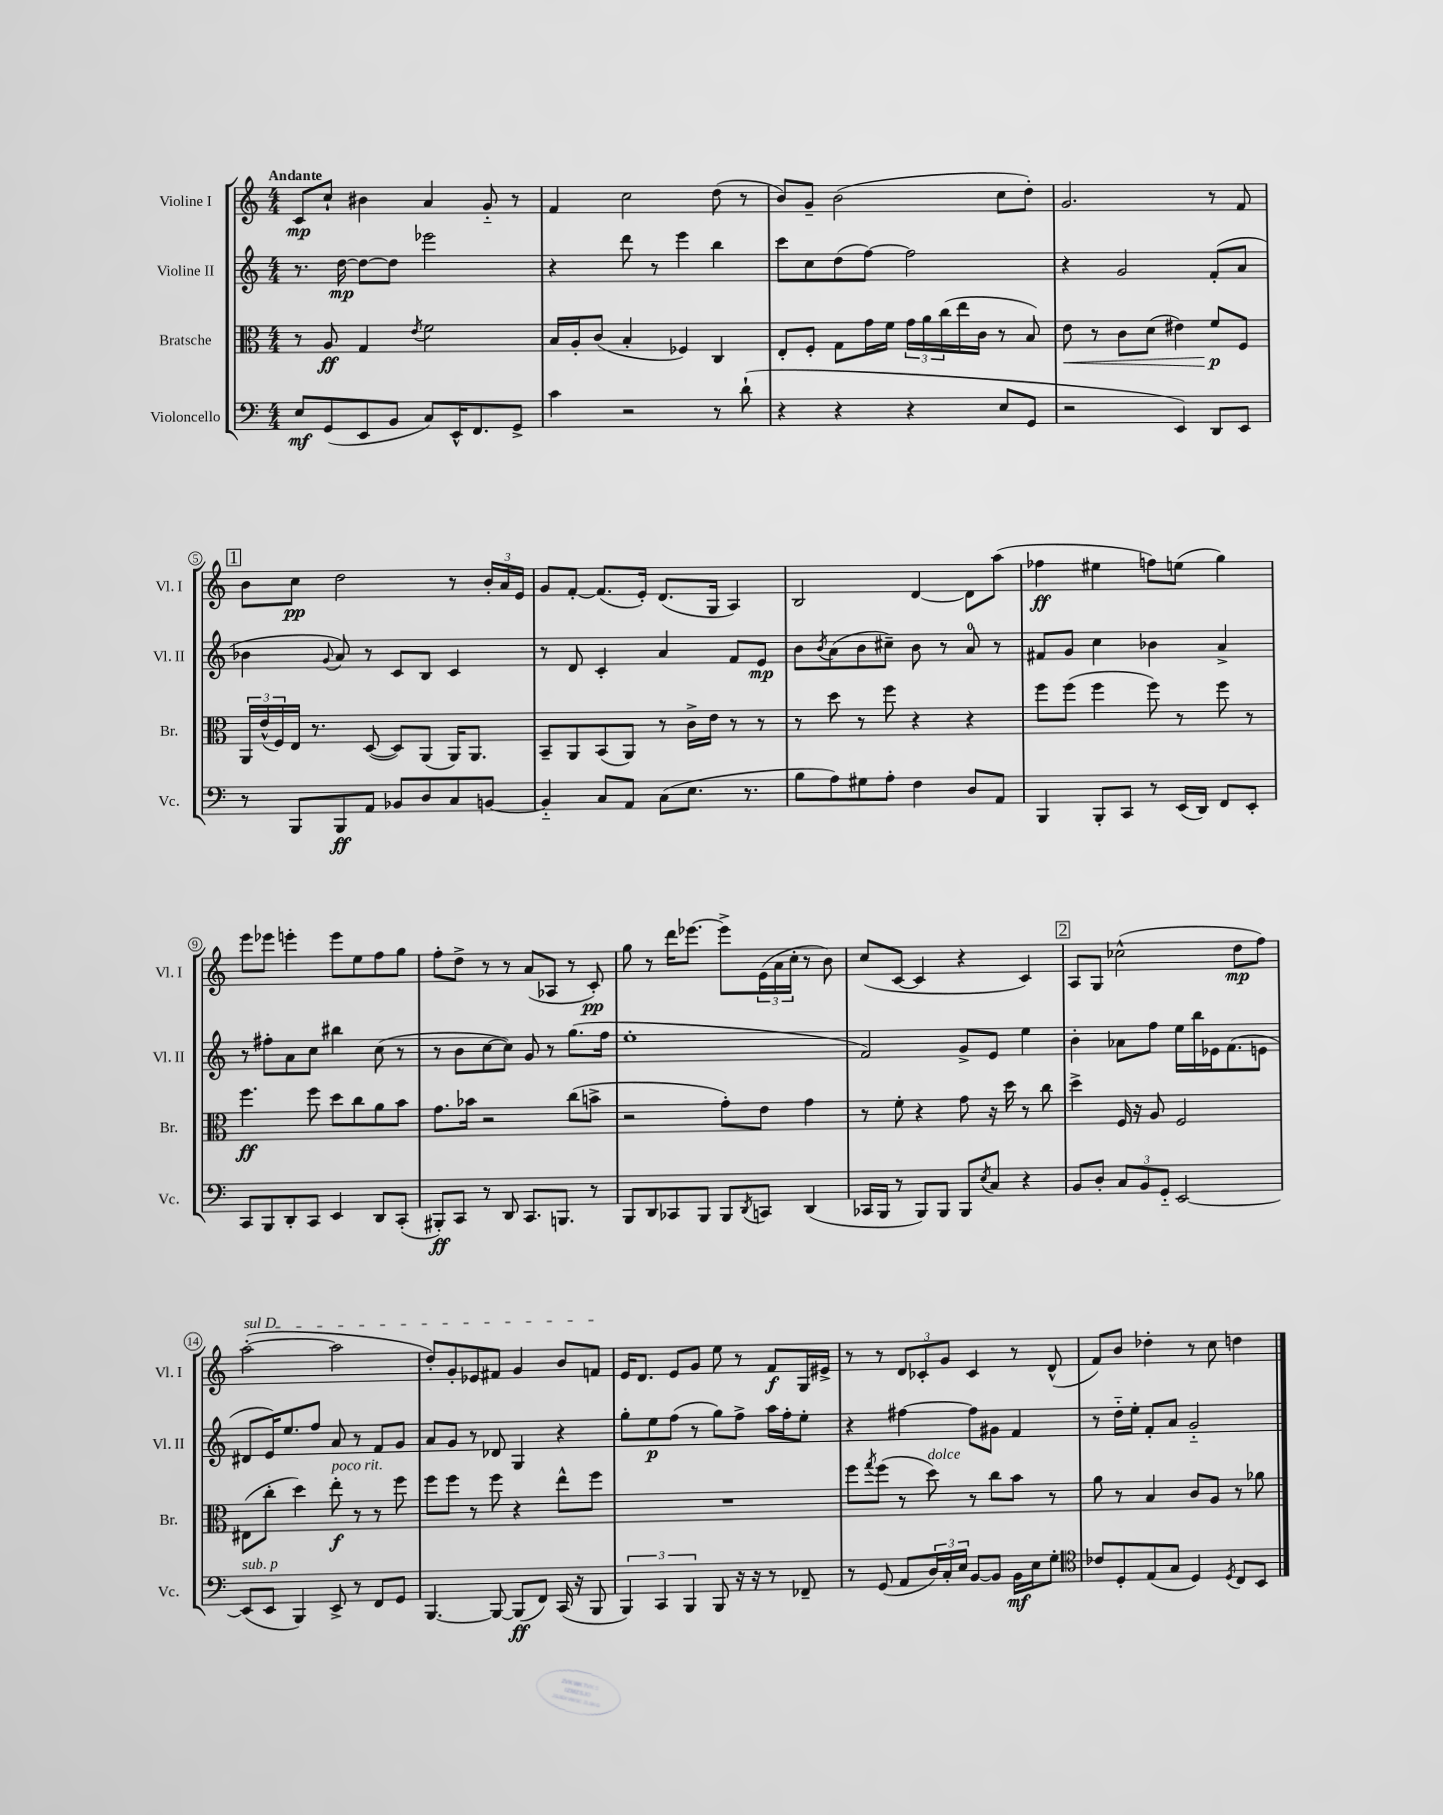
<<
\new StaffGroup <<
\new Staff = "s0" \with { instrumentName = "Violine I" shortInstrumentName = "Vl. I" } {
    \clef treble \key c \major \numericTimeSignature \time 4/4 \tempo "Andante"
    c'8\mp c''8-! bis'4 a'4 g'8-_ r8 |
    f'4 c''2 d''8( r8 |
    b'8) g'8-- b'2( c''8 d''8-.) |
    g'2. r8 f'8 |
    \mark \markup { \box "1" } b'8 c''8\pp d''2 r8 \tuplet 3/2 { b'16-. a'16 e'16 } |
    g'8 f'8~-. f'8.( e'16-.) d'8.( g16 a4) |
    b2 d'4~ d'8 a''8( |
    fes''4\ff eis''4 f''8) e''8( g''4) |
    e'''8 ees'''8 e'''4-. e'''8 e''8 f''8 g''8 |
    f''8-. d''8-> r8 r8 a'8( aes8 r8 c'8-.\pp) |
    g''8 r8 d'''16 ees'''8.~ ees'''8-> \tuplet 3/2 { e'16( a'16 c''16-. } r8 b'8) |
    c''8( c'8~ c'4 r4 c'4) |
    \mark \markup { \box "2" } a8 g8 ces''2-^( d''8\mp f''8) |
    \once \override TextSpanner.bound-details.left.text = \markup { \italic "sul D" } a''2~-.\startTextSpan( a''2 |
    d''8-.) g'8-. ees'8 fis'8 g'4 b'8 f'8\stopTextSpan |
    e'16 d'8. e'8 g'8 e''8 r8 f'8\f g16 eis'16-> |
    r8 r8 \tuplet 3/2 { d'8 ces'8-. g'8 } ces'4 r8 d'8-^( |
    f'8) b'8 des''4-. r8 c''8 d''4 \bar "|." |
}
\new Staff = "s1" \with { instrumentName = "Violine II" shortInstrumentName = "Vl. II" } {
    \clef treble \key c \major \numericTimeSignature \time 4/4
    r8. d''16~\mp d''8~ d''8 ees'''2 |
    r4 d'''8 r8 e'''4 b''4 |
    c'''8 c''8 d''8( f''8~) f''2 |
    r4 g'2 f'8-.( a'8 |
    \mark \markup { \box "1" } bes'4 \appoggiatura { g'8 } a'8) r8 c'8 b8 c'4 |
    r8 d'8 c'4-. a'4 f'8 e'8\mp |
    b'8 \acciaccatura { b'8 } a'8( b'8 cis''8--) b'8 r8 a'8-0 r8 |
    fis'8 g'8 c''4 bes'4 a'4-> |
    r8 fis''8-. a'8 c''8 bis''4 c''8( r8 |
    r8 b'8 c''8~ c''8) g'8 r8 g''8.( f''16 |
    e''1-. |
    f'2) g'8-> e'8 e''4 |
    \mark \markup { \box "2" } b'4-. aes'8 f''8 e''16 b''16 ees'16 f'8.( e'8 |
    dis'8 e'16) e''8. f''8 a'8 r8 f'8 g'8 |
    a'8 g'8 r8 des'8 g4 r4 |
    g''8-. e''8\p f''8( r8 g''8) f''8-> a''16 f''16-. e''8-. |
    r4 fis''4~ fis''8 gis'8 f'4 |
    r8 d''16-_ e''16-. f'8-. a'8 g'2-_ \bar "|." |
}
\new Staff = "s2" \with { instrumentName = "Bratsche" shortInstrumentName = "Br." } {
    \clef alto \key c \major \numericTimeSignature \time 4/4
    r8 a8\ff g4 \acciaccatura { e'8 } f'2 |
    b16 a16-. c'8( b4-. fes4) c4 |
    e8-. f8-. g8 g'16 f'16 \tuplet 3/2 { g'16 a'16 c''16( } e''16 c'16 r8 b8) |
    e'8\< r8 c'8 d'8( eis'4) f'8\p\! f8 |
    \mark \markup { \box "1" } \tuplet 3/2 { a,16 e'16-^( f16) } e16 r8. d8~( d8) a,8( a,16) a,8. |
    b,8-- a,8 b,8( a,8) r8 c'16-> e'16 r8 r8 |
    r8 d''8 r8 f''8 r4 r4 |
    f''8 f''8( f''4 f''8) r8 f''8 r8 |
    f''4.\ff f''8 d''8 c''8 a'8 b'8 |
    g'8. bes'16 r2 c''8( b'8-> |
    r2 g'8-.) e'8 g'4 |
    r8 f'8-. r4 g'8 r16 d''16 r8 c''8 |
    \mark \markup { \box "2" } d''4-> f16 r16 a8 f2 |
    eis8( c''8-. d''4) e''8-.\f^\markup { \italic "poco rit." } r8 r8 f''8 |
    f''8 f''8 r8 f''8 r4 e''8-^ f''8 |
    R1 |
    f''8 \acciaccatura { g''8 } f''8( r8 d''8^\markup { \italic "dolce" }) r8 c''8 b'8 r8 |
    a'8 r8 b4 c'8 a8 r8 aes'8 \bar "|." |
}
\new Staff = "s3" \with { instrumentName = "Violoncello" shortInstrumentName = "Vc." } {
    \clef bass \key c \major \numericTimeSignature \time 4/4
    e8\mf g,8( e,8 b,8 c8) e,16-^ f,8. g,8-> |
    c'4 r2 r8 d'8-!( |
    r4 r4 r4 e8 g,8 |
    r2 e,4) d,8 e,8 |
    \mark \markup { \box "1" } r8 b,,8 b,,8\ff a,8 bes,8 d8 c8 b,8~ |
    b,4-_ c8 a,8 c8( e8. r8. |
    b8 a8) gis8 a8-. f4 d8 a,8 |
    b,,4 b,,8-. c,8 r8 e,16( d,16) f,8 e,8-. |
    c,8 b,,8 d,8-. c,8 e,4 d,8 c,8-.( |
    bis,,8-.\ff) c,8 r8 d,8 c,8. b,,8. r8 |
    b,,8 d,8 ces,8 b,,8 b,,8 \acciaccatura { d,8 } c,8 d,4( |
    ces,16 b,,16 r8 b,,8) b,,8 b,,8 \acciaccatura { e8 } c8 r4 |
    \mark \markup { \box "2" } b,8 d8-. \tuplet 3/2 { c8 b,8 g,8-_ } e,2~ |
    e,8^\markup { \italic "sub. p" }( e,8 b,,4) e,8-> r8 f,8 g,8 |
    b,,4.~ b,,8~ b,,8\ff( f,8) c,16( r16 b,,8 |
    \tuplet 3/2 { b,,4) c,4 b,,4 } b,,8 r16 r16 r8 fes,8-- |
    r8 g,8( a,8 \tuplet 3/2 { d16) c16-. e16 } b,8~ b,8 b,16\mf e16 g8-. |
    \clef tenor ces'8 d8-. e8( g8 d4) \acciaccatura { d8 } c8 b,8 \bar "|." |
}
>>
>>
\layout { \context { \Score \override BarNumber.stencil = #(make-stencil-circler 0.1 0.3 ly:text-interface::print) } }
